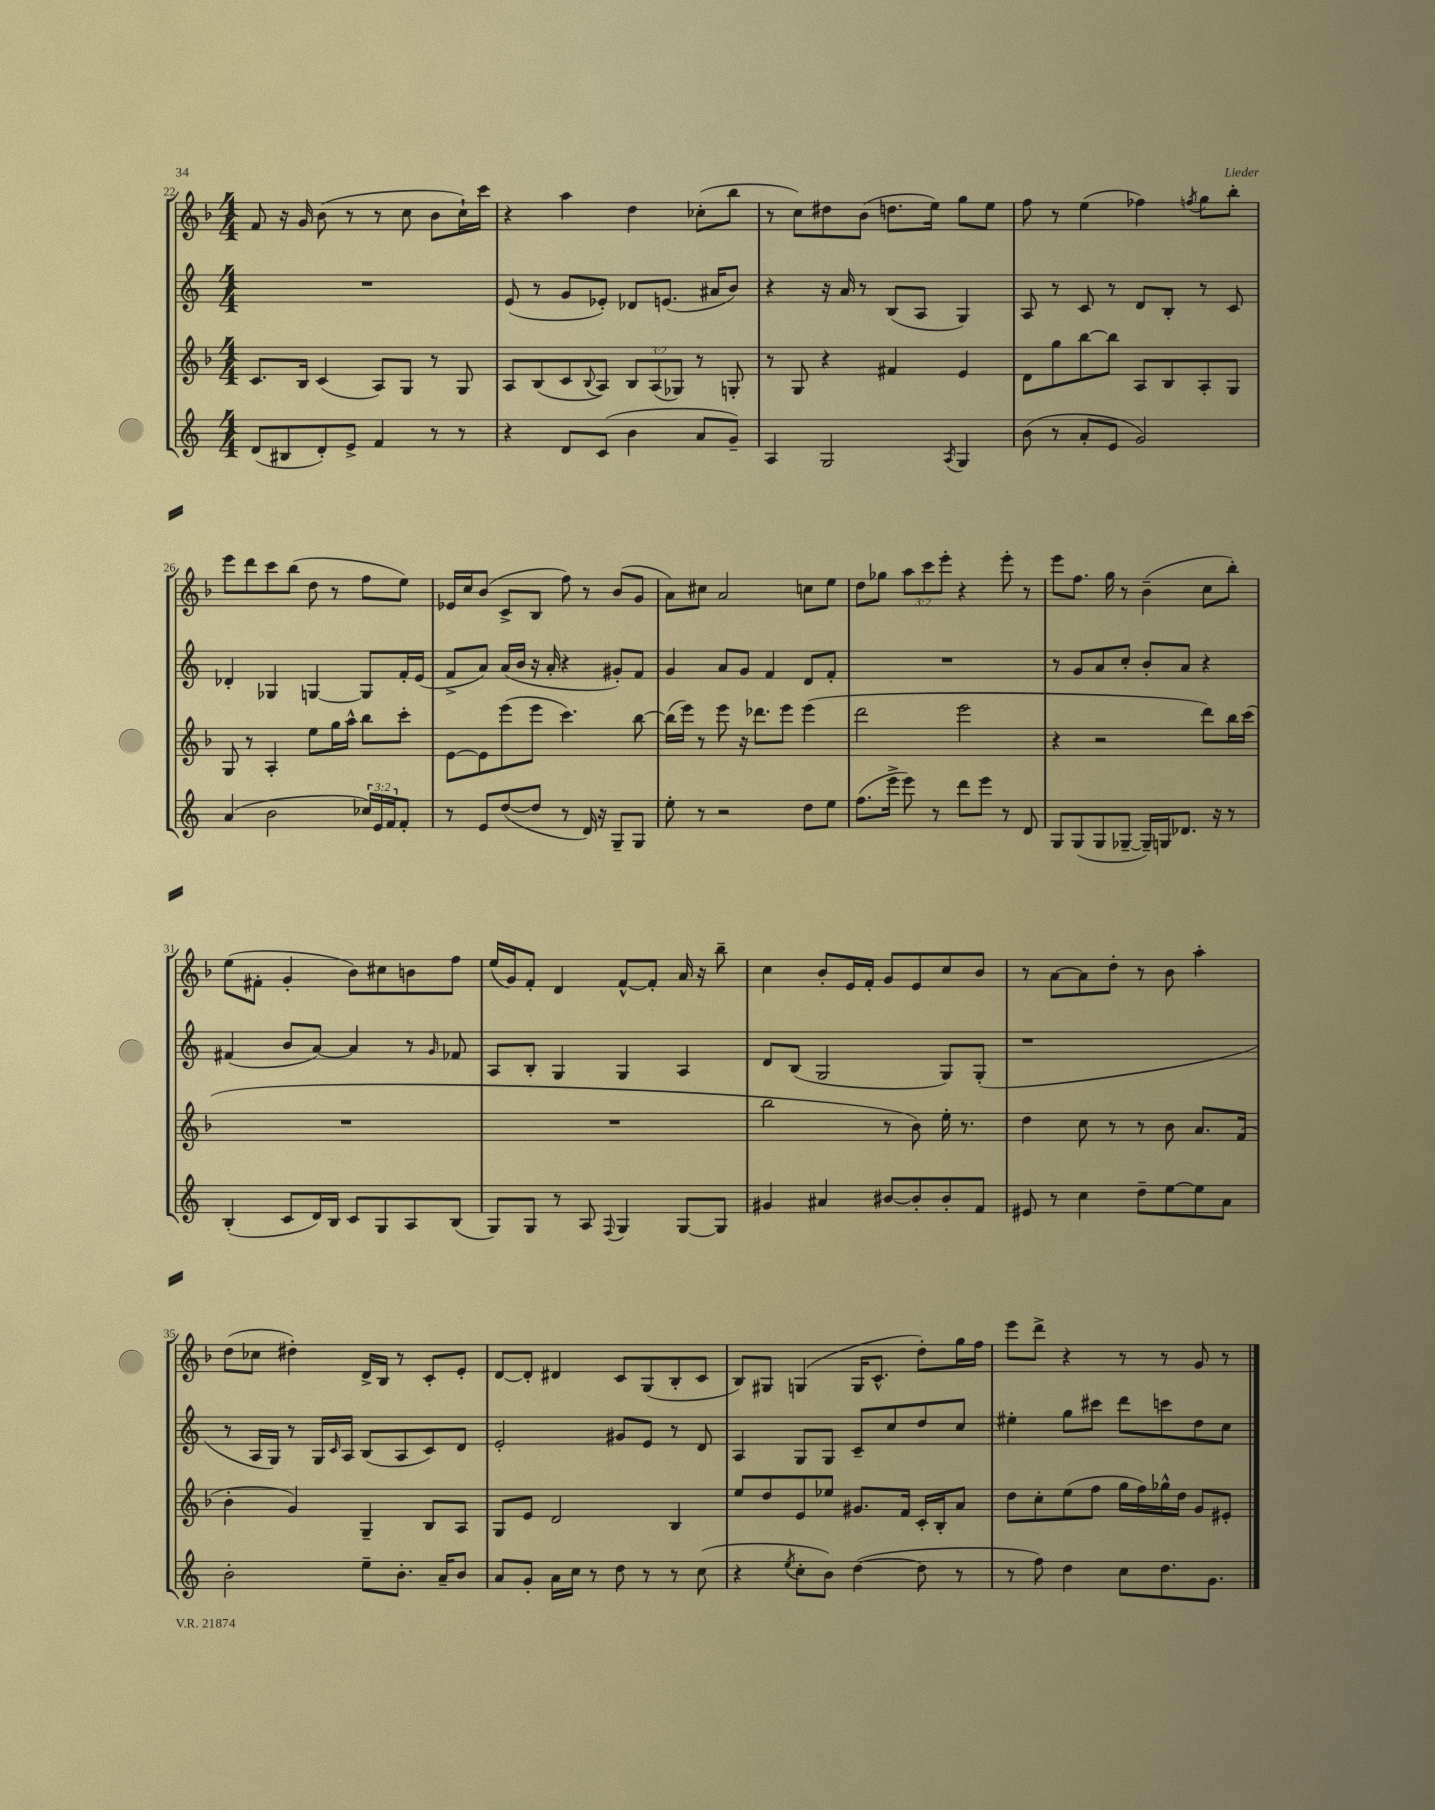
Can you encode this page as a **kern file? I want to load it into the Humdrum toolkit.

**kern	**kern	**kern	**kern
*staff4	*staff3	*staff2	*staff1
*clefG2	*clefG2	*clefG2	*clefG2
*k[]	*k[b-]	*k[]	*k[b-]
*M4/4	*M4/4	*M4/4	*M4/4
(8d/L	8.c/L	1r	8f/
8B#/	.	.	16r
.	16B-/Jk	.	16g/
8d'/)	(4c/	.	(8b-\
8e^/J	.	.	8r
4f/	8A/L)	.	8r
.	8G/J	.	8cc\
8r	8r	.	8b-\L
8r	8G/	.	16cc`\L)
.	.	.	16ccc\JJ
=	=	=	=
4r	8A/L	(8e/	4r
.	(8B-/	8r	.
8d/L	8c/	8g/L	4aa\
.	8qqB-/	.	.
(8c/J	8A/J)	8e-'/J)	.
4b\	12B-/L	8d-/L	4dd\
.	(12A/	.	.
.	.	(8.e/J	.
.	12G-/J)	.	.
8a/L	8r	.	(8cc-'\L
.	.	16a#/LK	.
8g~/J)	8G'/	8b/J)	8bb-\J
=	=	=	=
4A/	8r	4r	8r
.	8G/	.	8cc\L)
2G/	4r	16r	8dd#\
.	.	16a/	.
.	.	8r	(8b-\J
.	4f#/	(8B/L	8.dd\L
.	.	8A/J	.
.	.	.	16ee\Jk)
8qA/	.	.	.
4G/	4e/	4G/)	8gg\L
.	.	.	8ee\J
=	=	=	=
(8b\	8d\L	8A/	8ff\
8r	8gg\	8r	8r
8a'/L	[8bb-\	8c/	(4ee\
8e/J	8bb-\]J	8r	.
2g/)	8A/L	8d/L	4ff-\)
.	8B-/	8B'/J	.
.	.	.	8qff/
.	8A'/	8r	8gg\L
.	8G/J	8c/	8bb-'\J
=	=	=	=
(4a/	8G/	4d-'/	8eee\L
.	8r	.	8ddd\
2b\	4A'/	4G-/	8ccc\
.	.	.	(8bb-\J
.	8ee\L	[4G/	8dd\
.	16gg\L	.	8r
.	16aa^^\JJ	.	.
24cc-/LL)	8bb-\L	8G/]L	8ff\L
24e/	.	.	.
24f/J	.	.	.
8f'/J	8ccc'\J	16f'/L	8ee\J)
.	.	(16e/JJ	.
=	=	=	=
8r	[8e\L	8f^/L	16e-/LL
.	.	.	16cc/J
8e/L	8e\]	8a/J)	(8b-/J
([8dd/	(8eee\	(16a/LL	8c^/L
.	.	16b/JJ	.
8dd/]J	8eee\J	16r	8B-/J
.	.	16a'/	.
8r	4.ccc\)	4r	8ff\)
16d/)	.	.	8r
16r	.	.	.
8G~/L	.	8g#'/L)	(8b-/L
8G/J	[8bb-\	8f/J	8g/J
=	=	=	=
8ee'\	(16bb-\]LL	4g/	8a\L)
.	16eee\JJ)	.	.
8r	8r	.	8cc#\J
2r	8eee\	8a/L	2a/
.	16r	8g/J	.
.	8.ddd-\L	.	.
.	.	4f/	.
.	8eee\J	.	.
8dd\L	(4eee\	8d/L	8cc\L
8ee\J	.	8f'/J	8ee\J
=	=	=	=
(8.ff\L	2ddd\	1r	8dd\L
.	.	.	8gg-\J
16eee^\Jk	.	.	.
8eee\)	.	.	12aa\L
.	.	.	12ccc\
8r	.	.	.
.	.	.	12eee'\J
8ddd\L	2eee\	.	4r
8eee\J	.	.	.
8r	.	.	8eee'\
8d/	.	.	8r
=	=	=	=
8G/L	4r	8r	8eee\L
(8G/	.	8g/L	8.ff\J
8G/	2r	8a/	.
.	.	.	16gg\
[8G-~/J	.	8cc'/J	8r
16G-~/]LL)	.	8b'/L	(4b-~\
16G/J	.	.	.
8.d-/J	.	8a/J	.
.	8ddd\L)	4r	8cc\L
16r	.	.	.
8r	16bb-\L	.	8bb-'\J)
.	(16ccc\JJ	.	.
=	=	=	=
(4B'/	1r	(4f#/	(8ee\L
.	.	.	8f#'\J
8c/L	.	8b/L	4g'/
16d/L)	.	[8a/J)	.
16B/JJ	.	.	.
8c/L	.	4a/]	8b-\L)
8G/	.	.	8cc#\
8A/	.	8r	8b\
.	.	16qqg/	.
(8B/J	.	8f-/	8ff\J
=	=	=	=
8G/L)	1r	8A/L	(16ee/LL
.	.	.	16g/J)
8G/J	.	8B'/J	8f'/J
8r	.	4G/	4d/
8A/	.	.	.
8qqF/	.	.	.
4G/	.	4G/	[8f^^/L
.	.	.	8f'/]J
[8G/L	.	4A/	16a/
.	.	.	16r
8G/]J	.	.	8bb-~\
=	=	=	=
4g#/	2bb-\	8d/L	4cc\
.	.	(8B/J	.
4a#/	.	2G/	8b-'/L
.	.	.	16e/L
.	.	.	16f'/JJ
[8b#/L	8r	.	8g/L
8b#'/]	8b-\)	.	8e/
8b#'/	16ee'\	8G/L)	8cc/
.	8.r	.	.
8f/J	.	(8G'/J	8b-/J
=	=	=	=
8e#/	4dd\	1r	8r
8r	.	.	[8a\L
4cc\	8cc\	.	8a\]
.	8r	.	8dd'\J
8dd~\L	8r	.	8r
[8ee\	8b-\	.	8b-\
8ee\]	8.a/L	.	4aa'\
8a\J	.	.	.
.	(16f/Jk	.	.
=	=	=	=
2b'\	4b-'\	8r	(8dd\L
.	.	16A/LL	8cc-\J
.	.	16G/JJ)	.
.	4g/)	8r	4dd#'\)
.	.	16G/LL	.
.	.	16qqc/	.
.	.	16A/JJ	.
8ee~\L	4G~/	(8B/L	16d^/LL
.	.	.	16B-/JJ
8.b'\J	.	8A/	8r
.	8B-/L	8c/)	8c'/L
16a~/LK	.	.	.
8b/J	8A/J	8d/J	8e'/J
=	=	=	=
8a/L	8G/L	2e'/	[8d/L
8g'/J	8e/J	.	8d'/]J
16a\LL	2d/	.	4d#/
16cc\JJ	.	.	.
8r	.	.	.
8dd\	.	8g#/L	8c/L
8r	.	8e/J	(8G/
8r	4B-/	8r	8B-'/
(8cc\	.	8d/	8c/J
=	=	=	=
4r	8ee/L	4A/	8B-/L)
.	8dd/	.	8G#/J
8qee/	.	.	.
8cc'\L	8e/	8G/L	(4G/
8b\J)	8ee-/J	8G/J	.
([4dd\	8.g#/L	8c~/L	16G/LK
.	.	.	8.c^^/J
.	.	8cc/	.
.	16f/Jk	.	.
8dd\]	16c'/LL	8dd/	8dd'\L)
.	16B-'/J	.	.
8r	8a/J	8cc/J	16gg\L
.	.	.	16ff\JJ
=	=	=	=
8r	8dd\L	4ee#'\	8eee\L
8ff\)	8cc'\	.	8ddd^\J
4dd\	(8ee\	8gg\L	4r
.	8ff\J	8ccc#\J	.
8cc\L	16gg\LL	8ddd\L	8r
.	16ff\)	.	.
8.dd\	16gg-^^\	8ccc\	8r
.	16dd\JJ	.	.
.	8g/L	8dd\	8g/
8.g\J	.	.	.
.	8e#'/J	8cc\J	8r
==	==	==	==
*-	*-	*-	*-
